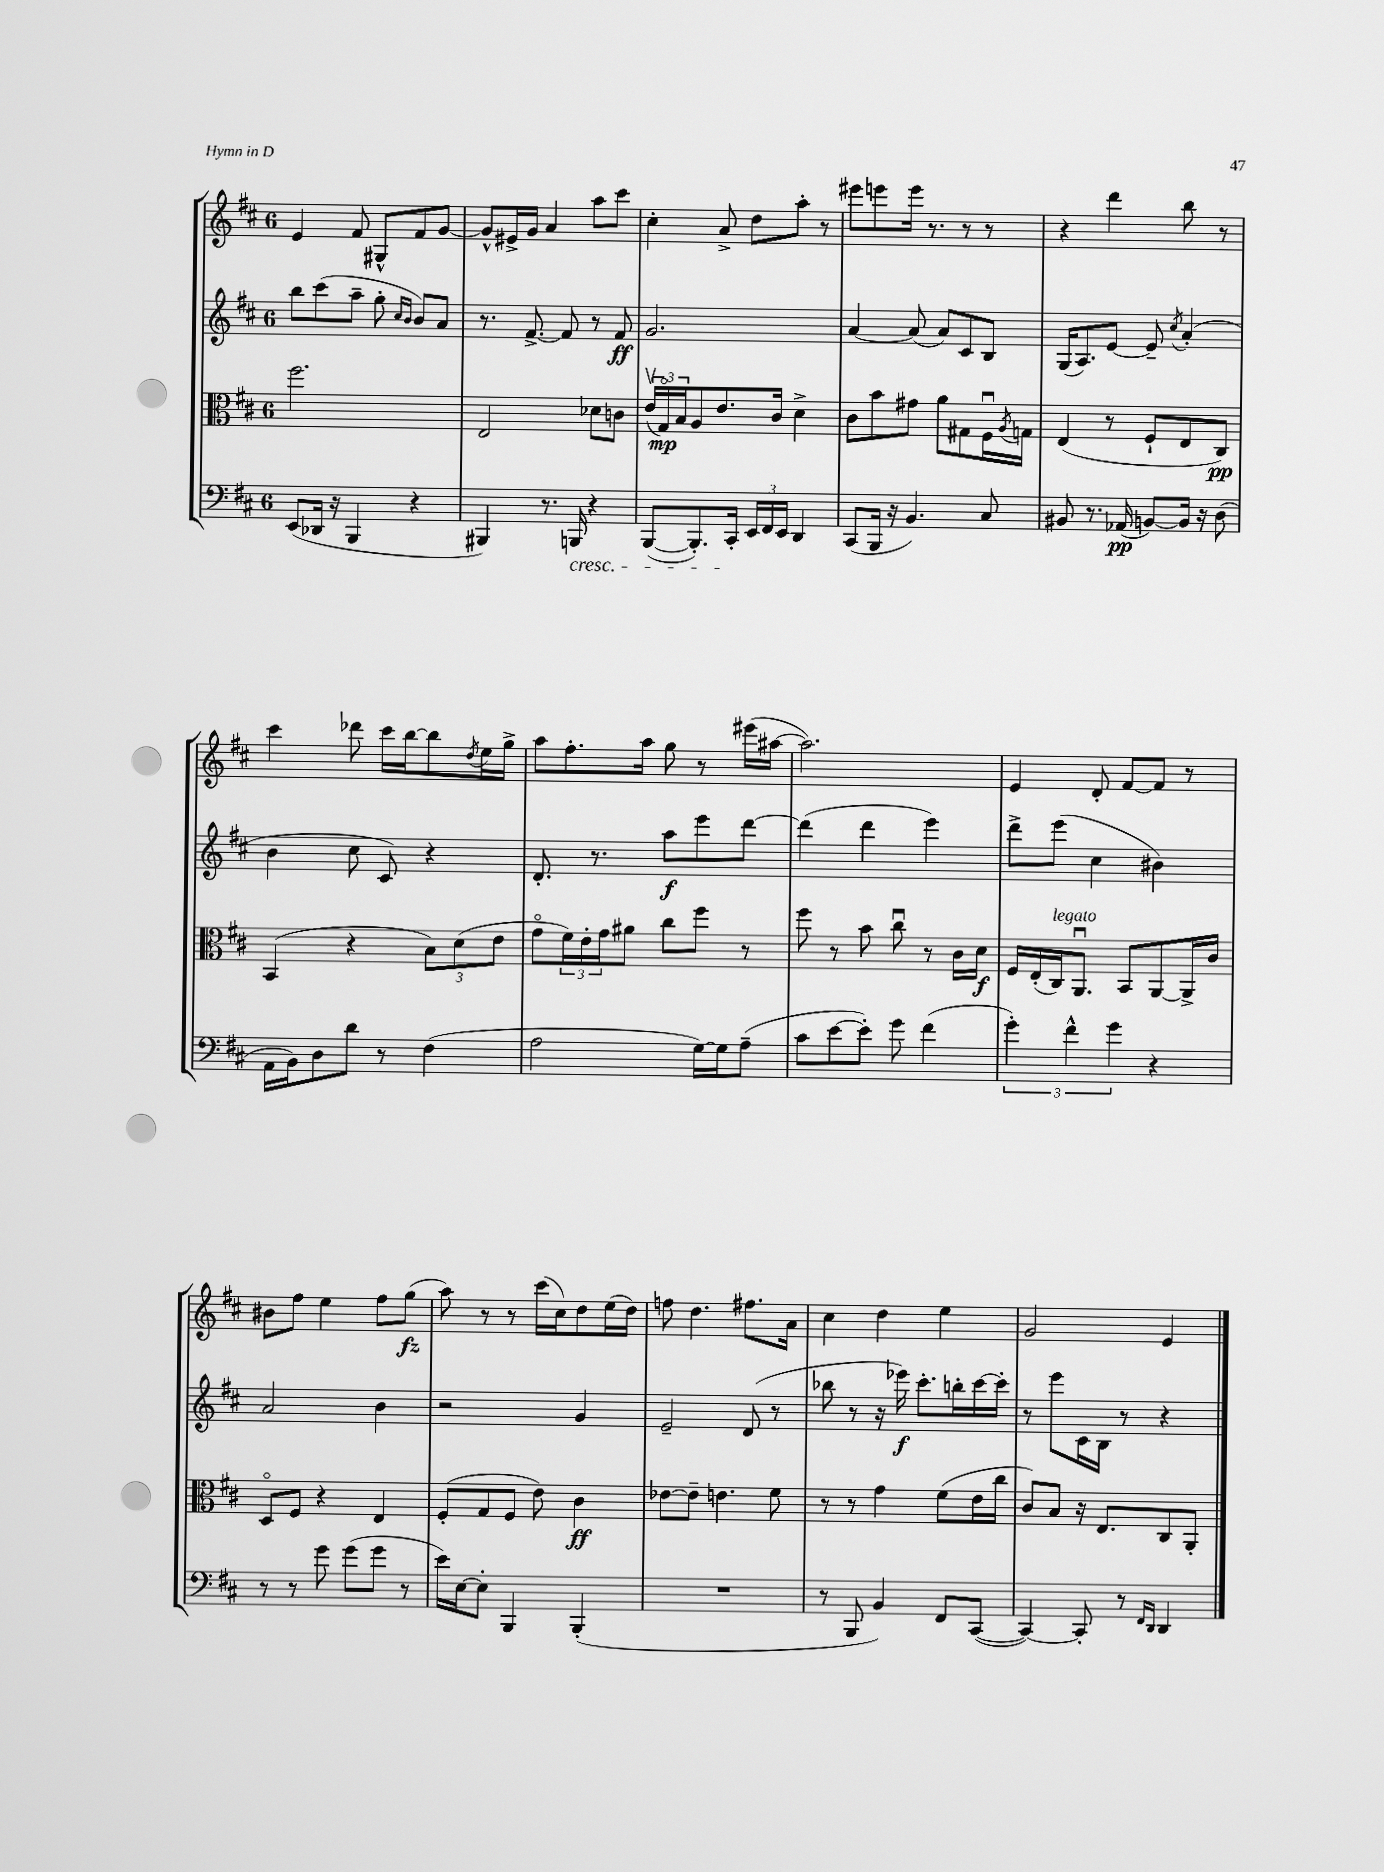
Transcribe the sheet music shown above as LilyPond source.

<<
\new StaffGroup <<
\new Staff = "s0" {
    \clef treble \key d \major \once \override Staff.TimeSignature.style = #'single-digit \time 6/8
    e'4 fis'8 gis8-^ fis'8 g'8~ |
    g'8-^ eis'16-> g'16 a'4 a''8 cis'''8 |
    cis''4-. a'8-> d''8 a''8-. r8 |
    eis'''8 e'''8 e'''16 r8. r8 r8 |
    r4 d'''4 b''8 r8 |
    cis'''4 des'''8 cis'''16 b''16~ b''8 \acciaccatura { d''8 } e''16 g''16-> |
    a''8 fis''8.-. a''16 g''8 r8 eis'''16( ais''16~ |
    ais''2.) |
    e'4 d'8-. fis'8~ fis'8 r8 |
    bis'8 fis''8 e''4 fis''8 g''8\fz( |
    a''8) r8 r8 cis'''16( cis''16) d''8 e''16( d''16) |
    f''8 d''4. fis''8. a'16 |
    cis''4 d''4 e''4 |
    g'2 e'4 \bar "|." |
}
\new Staff = "s1" {
    \clef treble \key d \major \once \override Staff.TimeSignature.style = #'single-digit \time 6/8
    b''8 cis'''8( a''8-- g''8-. \grace { cis''16 b'16 } b'8) a'8 |
    r8. fis'8.~-> fis'8 r8 fis'8\ff |
    g'2. |
    a'4~ a'8( a'8) cis'8 b8 |
    g16( a8.) e'8~ e'8-- \acciaccatura { cis''8 } a'4-.( |
    b'4 cis''8 cis'8) r4 |
    d'8.-. r8. a''8\f e'''8 d'''8~ |
    d'''4( d'''4 e'''4) |
    d'''8-> e'''8( cis''4 bis'4) |
    a'2 b'4 |
    r2 g'4 |
    e'2-- d'8( r8 |
    bes''8 r8 r16 ees'''16\f) cis'''8.-. b''16-. cis'''16~ cis'''16-. |
    r8 e'''8 cis'16 b16 r8 r4 \bar "|." |
}
\new Staff = "s2" {
    \clef alto \key d \major \once \override Staff.TimeSignature.style = #'single-digit \time 6/8
    fis''2. |
    e2 des'8 c'8 |
    \tuplet 3/2 { e'16\upbow( g16\flageolet\mp) b16 } a8 e'8. cis'16 d'4-> |
    cis'8 b'8 gis'8 a'8 gis8 fis16\downbow \acciaccatura { a8 } g16 |
    e4( r8 fis8-! e8 cis8\pp) |
    b,4( r4 \tuplet 3/2 { b8) d'8( e'8 } |
    g'8\flageolet \tuplet 3/2 { fis'16) e'16-. g'16 } ais'8 cis''8 fis''8 r8 |
    fis''8 r8 b'8 cis''8\downbow r8 cis'16 d'16\f |
    fis16 e16-.( cis16^\markup { \italic "legato" }) a,8.\downbow b,8 a,8~ a,16-> cis'16 |
    d8\flageolet fis8 r4 e4 |
    fis8-.( g8 fis8 e'8) cis'4\ff |
    ees'8~ ees'8-- e'4. fis'8 |
    r8 r8 g'4 fis'8( e'16 cis''16 |
    cis'8) b8 r16 e8. cis8 a,8-. \bar "|." |
}
\new Staff = "s3" {
    \clef bass \key d \major \once \override Staff.TimeSignature.style = #'single-digit \time 6/8
    e,8( des,16 r16 b,,4 r4 |
    bis,,4) r8. b,,16\cresc r4 |
    b,,8~( b,,8.-.) cis,16-.\! \tuplet 3/2 { e,16 fis,16 e,16 } d,4 |
    cis,8( b,,16 r16 b,4.) cis8 |
    bis,8 r8. aes,16\pp( b,8~) b,16 r16 d8( |
    a,16 b,16) d8 d'8 r8 fis4( |
    a2 g16~) g16 a8--( |
    cis'8 e'8~ e'8-.) g'8 fis'4( |
    \tuplet 3/2 { g'4-.) fis'4-^ g'4 } r4 |
    r8 r8 g'8 g'8( g'8 r8 |
    e'16) e16~ e8-. b,,4 b,,4-.( |
    R2. |
    r8 b,,8 b,4) fis,8 cis,8~( |
    cis,4~) cis,8-. r8 \grace { fis,16 d,16 } d,4 \bar "|." |
}
>>
>>
\layout { \context { \Score \remove "Bar_number_engraver" } }
